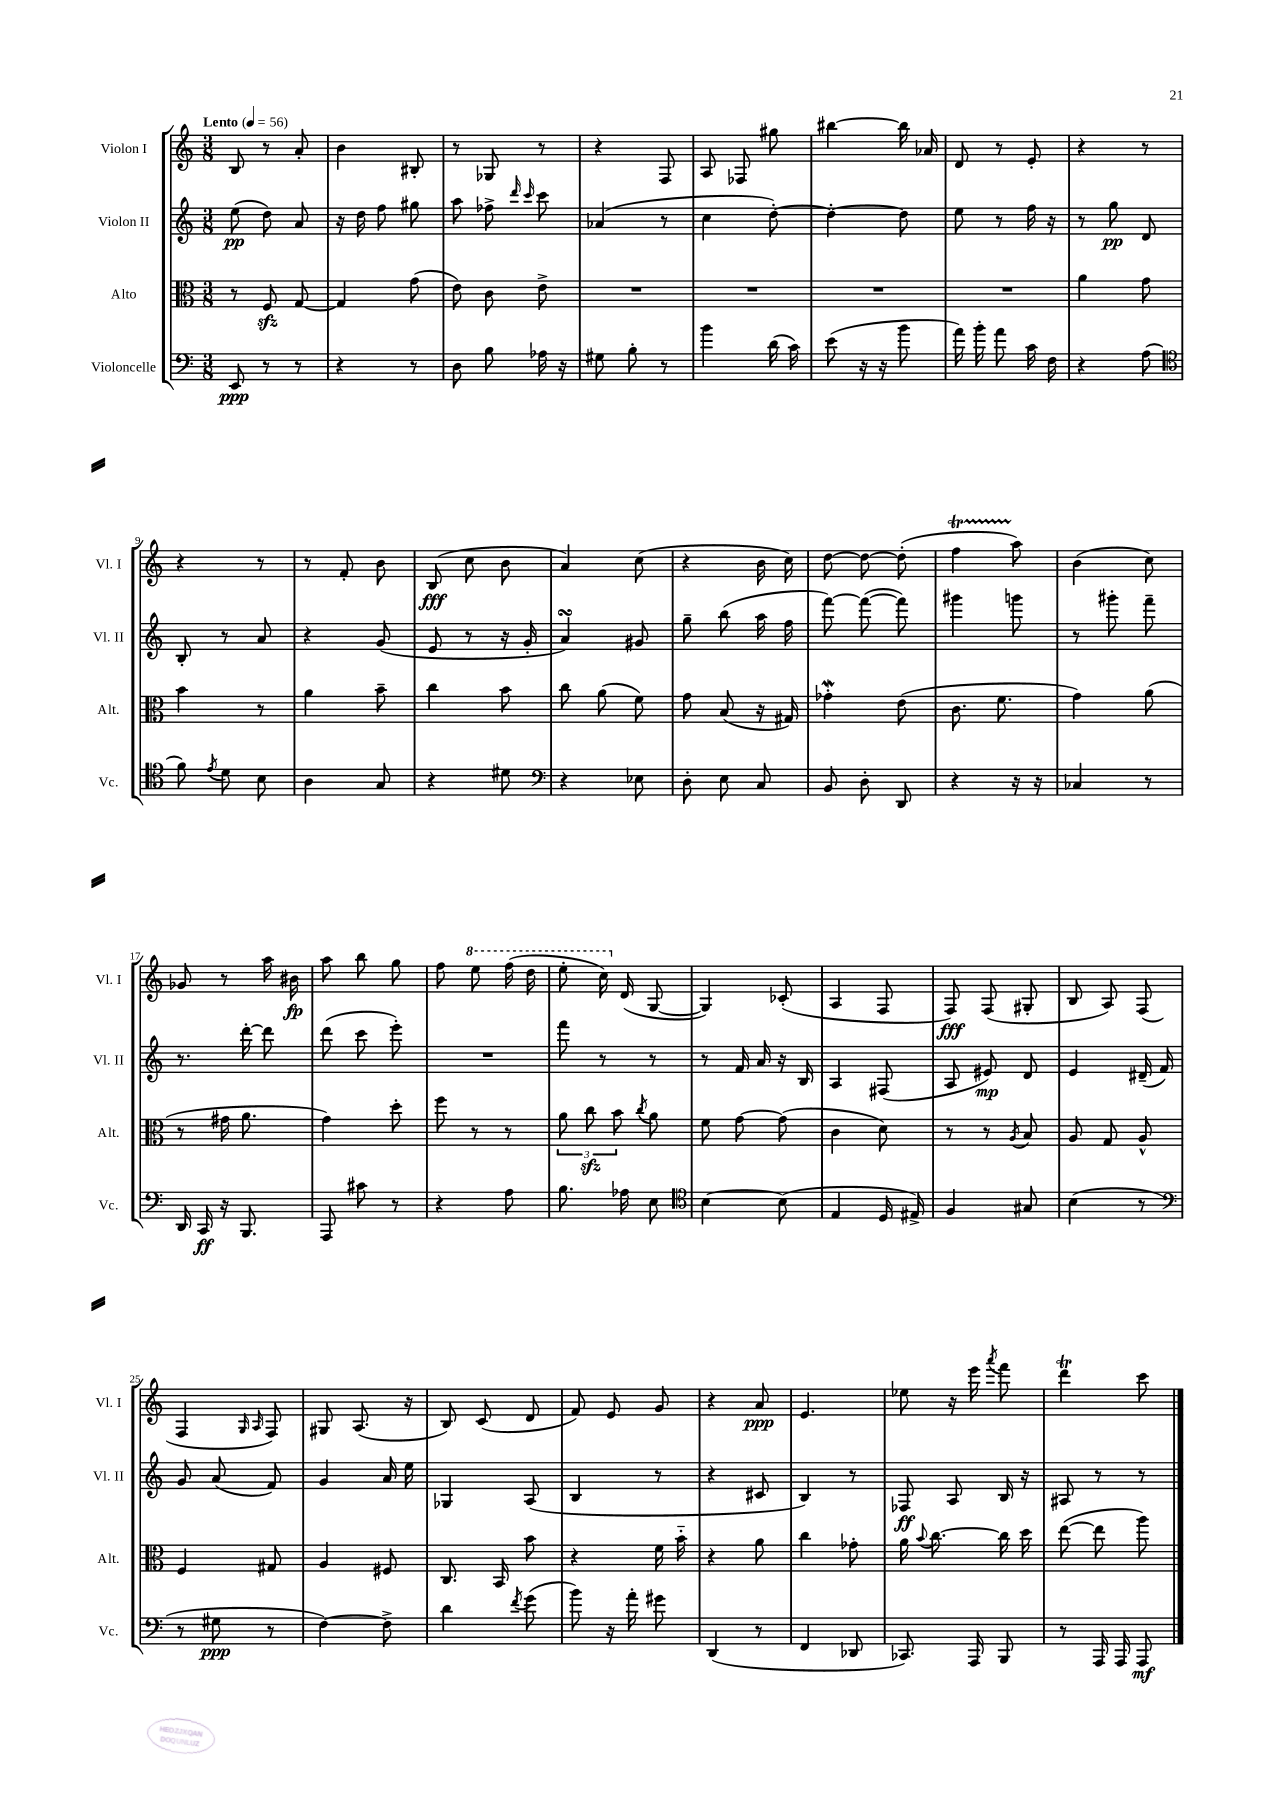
<<
\new StaffGroup <<
\new Staff = "s0" \with { instrumentName = "Violon I" shortInstrumentName = "Vl. I" } {
    \clef treble \key c \major \numericTimeSignature \time 3/8 \tempo "Lento" 4 = 56
    \autoBeamOff b8 r8 a'8-. |
    b'4 bis8-. |
    r8 ges8 r8 |
    r4 f8 |
    a8 fes8 gis''8 |
    bis''4~ bis''16 aes'16 |
    d'8 r8 e'8-. |
    r4 r8 |
    r4 r8 |
    r8 f'8-. b'8 |
    b8\fff( c''8 b'8 |
    a'4) c''8( |
    r4 b'16 c''16) |
    d''8~ d''8~ d''8-.( |
    f''4\startTrillSpan a''8\stopTrillSpan) |
    b'4( c''8) |
    ges'8 r8 a''16 bis'16\fp |
    a''8 b''8 g''8 |
    f''8 \ottava #1 e'''8 f'''16( d'''16 |
    e'''8-. c'''16) \ottava #0 d'16( g8~ |
    g4) ces'8-.( |
    a4 f8 |
    f8\fff) f8( gis8-. |
    b8 a8) f8( |
    f4 \grace { g16 a16 } f8) |
    gis8 a8.( r16 |
    b8) c'8( d'8 |
    f'8) e'8 g'8 |
    r4 a'8\ppp |
    e'4. |
    ees''8 r16 e'''16 \acciaccatura { a'''8 } f'''8 |
    d'''4\trill c'''8 \bar "|." |
}
\new Staff = "s1" \with { instrumentName = "Violon II" shortInstrumentName = "Vl. II" } {
    \clef treble \key c \major \numericTimeSignature \time 3/8
    \autoBeamOff e''8\pp( d''8) a'8 |
    r16 d''16 f''8 gis''8 |
    a''8 fes''8-> \grace { d'''16 c'''16 } c'''8 |
    aes'4( r8 |
    c''4 d''8~-.) |
    d''4~-. d''8 |
    e''8 r8 f''16 r16 |
    r8 g''8\pp d'8 |
    b8-. r8 a'8 |
    r4 g'8( |
    e'8 r8 r16 g'16-. |
    a'4\turn) gis'8 |
    g''8-- b''8( a''16 f''16 |
    f'''8~) f'''8~( f'''8) |
    gis'''4 g'''8 |
    r8 gis'''8-. f'''8-- |
    r8. d'''16~-. d'''8 |
    d'''8( c'''8 e'''8-.) |
    R4. |
    f'''8 r8 r8 |
    r8 f'16 a'16 r16 b16 |
    a4 fis8( |
    a8 eis'8\mp) d'8 |
    e'4 dis'16--( f'16) |
    g'8 a'8( f'8) |
    g'4 a'16 e''16 |
    ges4 a8( |
    b4 r8 |
    r4 cis'8 |
    b4) r8 |
    fes8\ff a8 b16 r16 |
    ais8 r8 r8 \bar "|." |
}
\new Staff = "s2" \with { instrumentName = "Alto" shortInstrumentName = "Alt." } {
    \clef alto \key c \major \numericTimeSignature \time 3/8
    \autoBeamOff r8 f8\sfz g8~ |
    g4 g'8( |
    e'8) c'8 e'8-> |
    R4. |
    R4. |
    R4. |
    R4. |
    a'4 g'8 |
    b'4 r8 |
    a'4 b'8-- |
    c''4 b'8 |
    c''8 a'8( f'8) |
    g'8 b8( r16 gis16) |
    ges'4-.\mordent e'8( |
    c'8. f'8. |
    g'4) a'8( |
    r8 gis'16 a'8. |
    g'4) d''8-. |
    f''8 r8 r8 |
    \tuplet 3/2 { a'8 c''8\sfz b'8 } \acciaccatura { c''8 } a'8 |
    f'8 g'8~ g'8( |
    c'4 d'8) |
    r8 r8 \acciaccatura { a8 } b8 |
    a8 g8 a8-^ |
    f4 gis8 |
    a4 fis8 |
    c8. b,16 b'8 |
    r4 f'16 b'16-_ |
    r4 a'8 |
    c''4 ges'8-. |
    a'16 \appoggiatura { b'8 } c''8.~ c''16 d''16 |
    e''8~( e''8 a''8) \bar "|." |
}
\new Staff = "s3" \with { instrumentName = "Violoncelle" shortInstrumentName = "Vc." } {
    \clef bass \key c \major \numericTimeSignature \time 3/8
    \autoBeamOff e,8\ppp r8 r8 |
    r4 r8 |
    d8 b8 aes16 r16 |
    gis8 b8-. r8 |
    b'4 d'16( c'16) |
    e'8( r16 r16 b'8 |
    a'16) b'16-. a'8 c'16 f16 |
    r4 a8( |
    \clef tenor f'8) \acciaccatura { e'8 } d'8 b8 |
    a4 g8 |
    r4 dis'8 |
    \clef bass r4 ees8 |
    d8-. e8 c8 |
    b,8 d8-. d,8 |
    r4 r16 r16 |
    ces4 r8 |
    d,16 c,16\ff r16 b,,8. |
    a,,8 cis'8 r8 |
    r4 a8 |
    b8. aes16 e8 |
    \clef tenor b4~ b8( |
    e4 d16 eis16->) |
    f4 gis8 |
    b4( r8 |
    \clef bass r8 gis8\ppp r8 |
    f4~) f8-> |
    d'4 \acciaccatura { f'8 } g'8( |
    b'8) r16 a'16-. gis'8 |
    d,4( r8 |
    f,4 des,8 |
    ces,8.) a,,16 b,,8 |
    r8 a,,16 a,,16 a,,8\mf \bar "|." |
}
>>
>>
